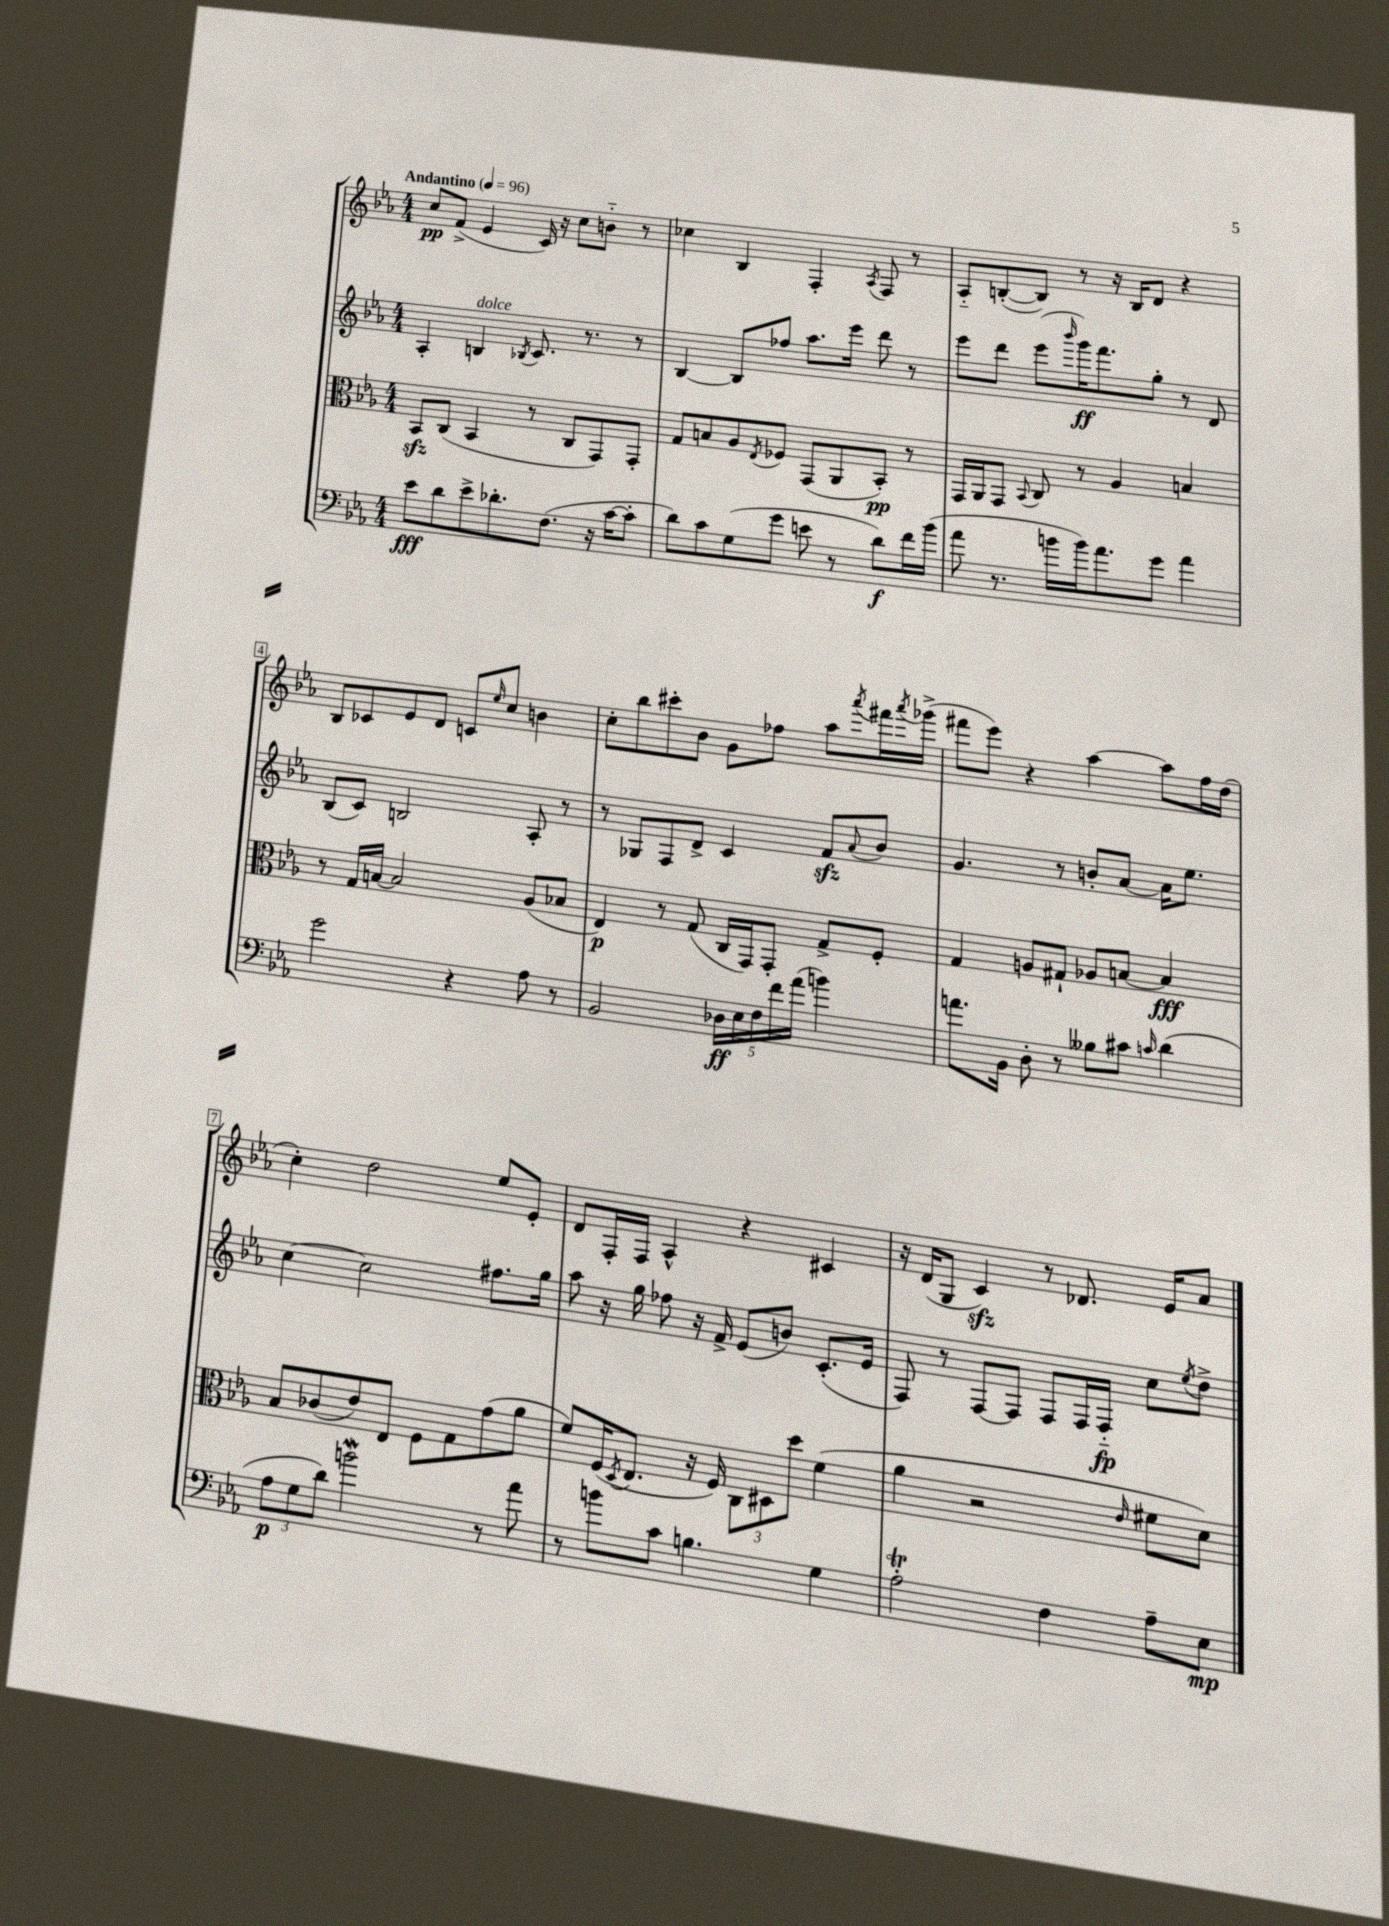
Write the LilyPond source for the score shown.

<<
\new StaffGroup <<
\new Staff = "s0" {
    \clef treble \key ees \major \numericTimeSignature \time 4/4 \tempo "Andantino" 4 = 96
    c''8\pp f'8->( ees'4 c'16) r16 c''8 b'8-_ r8 |
    ces''4 bes4 f4-. \acciaccatura { aes8 } f8 r8 |
    aes8-_ b8~-.( b8) r8 r16 b16 d'8 r4 |
    bes8 ces'8 ees'8 d'8 c'8 \grace { ees''16 } c''8 b'4 |
    c''8-. bes''8 cis'''8-. bes'8 g'8 fes''8 aes''8 \acciaccatura { aes'''8 } fis'''16 \acciaccatura { aes'''8 } ges'''16->( |
    fis'''8 ees'''8) r4 aes''4~ aes''8 f''16 d''16( |
    c''4-.) d''2 ees''8 ees'8-. |
    d'8 f16-. f16 aes4-^ r4 cis'4 |
    r16 d'16( g8 c'4\sfz) r8 des'8. ees'16 aes'8 \bar "|." |
}
\new Staff = "s1" {
    \clef treble \key ees \major \numericTimeSignature \time 4/4
    aes4-. b4^\markup { \italic "dolce" } \acciaccatura { bes8 } c'8. r8. r8 |
    bes4~ bes8 fes''8 aes''8. ees'''16 d'''8 r8 |
    ees'''8 d'''8 ees'''8( \grace { bes'''16 } g'''16\ff) f'''8. g''8-. r8 d'8 |
    bes8( c'8) b2 aes8-. r8 |
    r8 ges8 f8 d'8-> c'4 f'8\sfz \appoggiatura { aes'8 } bes'8 |
    g'4. r8 b'8-. aes'8~ aes'16 ees''8. |
    c''4~ c''2 fis''8. g''16 |
    aes''8 r16 g''16 fes''8 r16 f'16-> ees'8( b'8) c'8.-.( ees'16 |
    f8) r8 f8~ f8 f8 f16 f16-_\fp c''8 \acciaccatura { ees''8 } d''8-> \bar "|." |
}
\new Staff = "s2" {
    \clef alto \key ees \major \numericTimeSignature \time 4/4
    bes,8\sfz c8( bes,4 r8 c8 g,8) g,8-. |
    g8 b8 aes8 \acciaccatura { ees8 } fes8 g,8( aes,8 bes,8-.\pp) r8 |
    g,16 aes,16 g,8 \appoggiatura { bes,8 } c8 r8 aes4 b4 |
    r8 g16 b16~ b2 aes8( bes8 |
    ees4\p) r8 g8( c16 g,16) g,8-. g8-> f8-. |
    g4 a8 gis8-! aes8 b8~ b4\fff |
    bes8 ces'8( ees'8) ees8 f8 g8 g'8( aes'8 |
    f'8) f16( \acciaccatura { d8 } ees8. r16 f16) \tuplet 3/2 { c8 dis8 d''8 } f'4( |
    aes'4 r2 \grace { ees'16 } fis'8 d'8) \bar "|." |
}
\new Staff = "s3" {
    \clef bass \key ees \major \numericTimeSignature \time 4/4
    ees'8\fff d'8 ees'8-> des'8.-. f8.( r16 c'16~ c'8-. |
    d'8) c'8 g8( g'8 e'8 r8 d'8\f) f'16 bes'16( |
    aes'8 r8. b'16 b'16) aes'8. g'8 aes'4 |
    g'2 r4 aes8 r8 |
    bes,2 \tuplet 5/4 { des16\ff ees16 f16 f'16 aes'16( } b'4) |
    a'8. bes,16 d8-. r8 beses8 cis'8 \grace { c'16 } d'4( |
    \tuplet 3/2 { aes8\p g8 d'8) } b'2\mordent r8 aes'8 |
    r8 b'8 c'8 b4. g4 |
    aes2-.\trill f4 aes8-- ees8\mp \bar "|." |
}
>>
>>
\layout { \context { \Score \override BarNumber.stencil = #(make-stencil-boxer 0.1 0.3 ly:text-interface::print) } }
